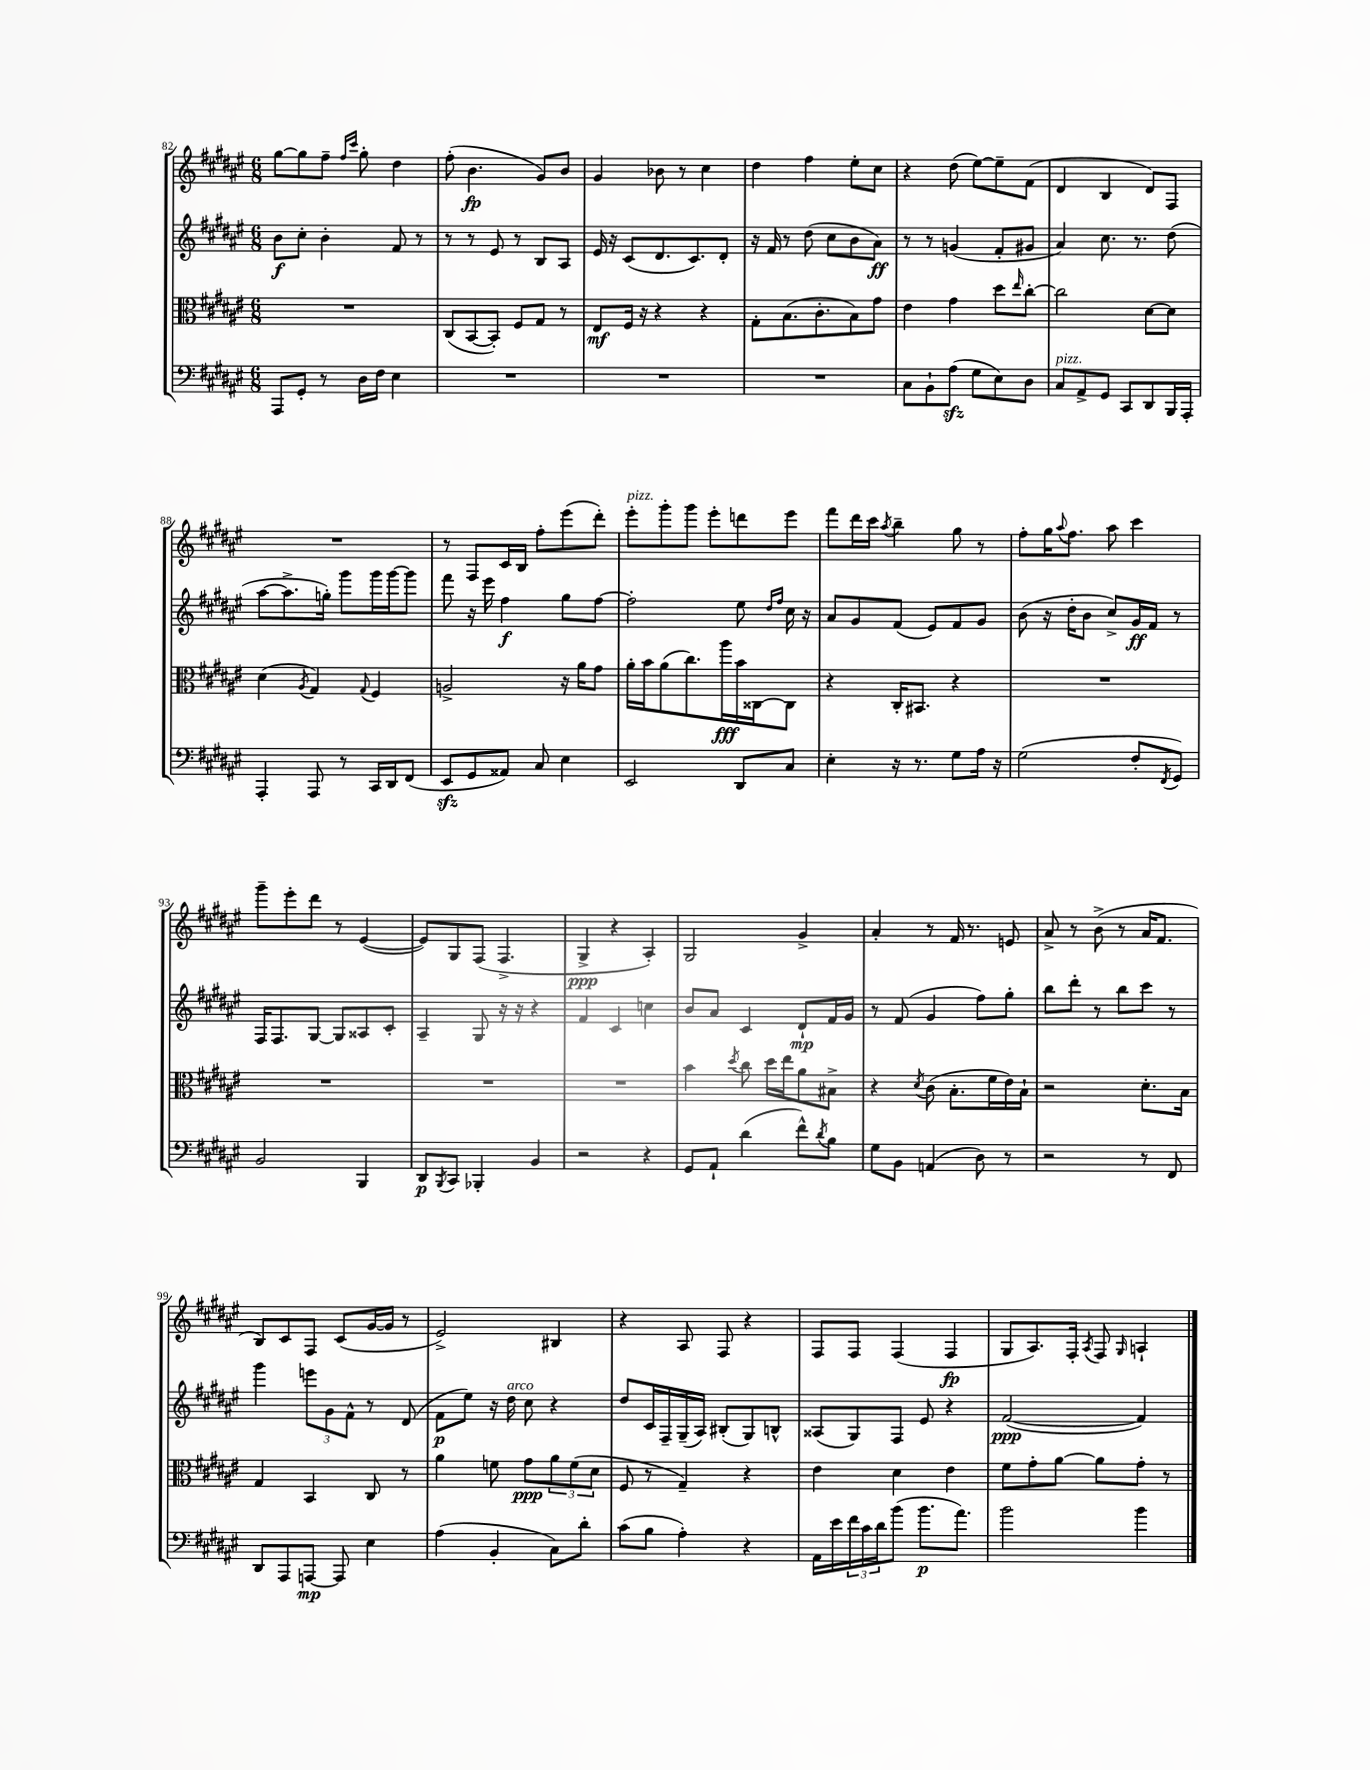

**kern	**dynam	**kern	**dynam	**kern	**dynam	**kern	**dynam
*part4	*part4	*part3	*part3	*part2	*part2	*part1	*part1
*staff4	*staff4	*staff3	*staff3	*staff2	*staff2	*staff1	*staff1
*clefF4	*	*clefC3	*	*clefG2	*	*clefG2	*
*k[f#c#g#d#a#e#]	*	*k[f#c#g#d#a#e#]	*	*k[f#c#g#d#a#e#]	*	*k[f#c#g#d#a#e#]	*
*M6/8	*	*M6/8	*	*M6/8	*	*M6/8	*
=82	=82	=82	=82	=82	=82	=82	=82
8AAA#/L	.	2.r	.	8b\L	f	[8gg#\L	.
8GG#'/J	.	.	.	8cc#'\J	.	8gg#\]	.
8r	.	.	.	4b'\	.	8ff#~\J	.
.	.	.	.	.	.	16qqff#/LL	.
.	.	.	.	.	.	16qqccc#/JJ	.
16D#\LL	.	.	.	.	.	8gg#'\	.
16F#\JJ	.	.	.	.	.	.	.
4E#\	.	.	.	8f#/	.	4dd#\	.
.	.	.	.	8r	.	.	.
=83	=83	=83	=83	=83	=83	=83	=83
2.r	.	(8C#/L	.	8r	.	(8ff#'\	.
.	.	[8BB/	.	8r	.	4.b\	fp
.	.	8BB'/J])	.	8e#/	.	.	.
.	.	8F#/L	.	8r	.	.	.
.	.	8G#/J	.	8B/L	.	8g#/L)	.
.	.	8r	.	8A#/J	.	8b/J	.
=84	=84	=84	=84	=84	=84	=84	=84
2.r	.	8E#/L	mf	16e#/	.	4g#/	.
.	.	.	.	16r	.	.	.
.	.	16F#/Jk	.	(8c#/L	.	.	.
.	.	16r	.	.	.	.	.
.	.	4r	.	8.d#/	.	8b-X\	.
.	.	.	.	.	.	8r	.
.	.	.	.	8.c#/)	.	.	.
.	.	4r	.	.	.	4cc#\	.
.	.	.	.	8d#'/J	.	.	.
=85	=85	=85	=85	=85	=85	=85	=85
2.r	.	8G#'\L	.	16r	.	4dd#\	.
.	.	.	.	16f#/	.	.	.
.	.	(8.B\	.	8r	.	.	.
.	.	.	.	(8dd#\	.	4ff#\	.
.	.	8.c#'\	.	.	.	.	.
.	.	.	.	8cc#\L	.	.	.
.	.	8B\)	.	8b\	.	8ee#'\L	.
.	.	8g#\J	.	8a#\J)	ff	8cc#\J	.
=86	=86	=86	=86	=86	=86	=86	=86
8C#\L	.	4e#\	.	8r	.	4r	.
8BB`\	.	.	.	8r	.	.	.
(8A#zz\J	.	4g#\	.	(4gn/	.	(8dd#\	.
8G#\L	.	.	.	.	.	[8ee#\L)	.
8E#\)	.	8dd#\L	.	8f#'/L	.	8ee#~\]	.
.	.	16qqee#/	.	.	.	.	.
8D#\J	.	[8cc#'\J	.	8g#X/J	.	(8f#\J	.
=87	=87	=87	=87	=87	=87	=87	=87
!LO:TX:a:i:t=pizz.	!	!	!	!	!	!	!
8C#/L	.	2cc#\]	.	4a#/)	.	4d#/	.
8AA#^/	.	.	.	.	.	.	.
8GG#/J	.	.	.	8.cc#\	.	4B/	.
8CC#/L	.	.	.	.	.	.	.
.	.	.	.	8.r	.	.	.
8DD#/	.	[8d#\L	.	.	.	8d#/L)	.
16BBB/L	.	8d#\J]	.	(8dd#\	.	8F#/J	.
16AAA#'/JJ	.	.	.	.	.	.	.
!!LO:LB:g=z
=88	=88	=88	=88	=88	=88	=88	=88
4AAA#'/	.	(4d#\	.	[8aa#\L	.	2.r	.
.	.	.	.	8.aa#^\]	.	.	.
.	.	8qA#/	.	.	.	.	.
8AAA#/	.	4G#/)	.	.	.	.	.
.	.	.	.	16ggn'\Jk)	.	.	.
8r	.	.	.	8ggg#\L	.	.	.
.	.	8qqG#/	.	.	.	.	.
16CC#/LL	.	4F#/	.	16ggg#\L	.	.	.
16DD#/J	.	.	.	[16ggg#\J	.	.	.
(8FF#/J	.	.	.	8ggg#\J]	.	.	.
=89	=89	=89	=89	=89	=89	=89	=89
8EE#zz/L	.	2An^/	.	8fff#\	.	8r	.
8GG#/	.	.	.	16r	.	8F#/L	.
.	.	.	.	16eee#\	.	.	.
8AA##X/J)	.	.	.	4ff#\	f	16c#/L	.
.	.	.	.	.	.	16B/JJ	.
8C#/	.	.	.	.	.	8ff#'\L	.
4E#\	.	16r	.	8gg#\L	.	(8eee#\	.
.	.	16a#\KL	.	.	.	.	.
.	.	8g#\J	.	[8ff#\J	.	8ddd#'\J)	.
=90	=90	=90	=90	=90	=90	=90	=90
!	!	!	!	!	!	!LO:TX:a:i:t=pizz.	!
2EE#/	.	16a#'\LL	.	2ff#'\]	.	8eee#'\L	.
.	.	16b\J	.	.	.	.	.
.	.	(8a#\	.	.	.	8ggg#'\	.
.	.	8.cc#\)	.	.	.	8ggg#\J	.
.	.	.	.	.	.	8eee#'\L	.
.	.	16aa#\L	fff	.	.	.	.
8DD#/L	.	16b\	.	8ee#\	.	8dddn\	.
.	.	[16C##X\J	.	.	.	.	.
.	.	.	.	16qqdd#/LL	.	.	.
.	.	.	.	16qqff#/JJ	.	.	.
8C#/J	.	8C##\J]	.	16cc#\	.	8eee#\J	.
.	.	.	.	16r	.	.	.
=91	=91	=91	=91	=91	=91	=91	=91
4E#'\	.	4r	.	8a#/L	.	8fff#\L	.
.	.	.	.	8g#/	.	16ddd#\L	.
.	.	.	.	.	.	16ccc#\JJ	.
.	.	.	.	.	.	8qaa#/	.
16r	.	16C#'/KL	.	(8f#/J	.	4bb~\	.
8.r	.	8.BB#X/J	.	.	.	.	.
.	.	.	.	8e#/L)	.	.	.
8G#\L	.	4r	.	8f#/	.	8gg#\	.
16A#\Jk	.	.	.	8g#/J	.	8r	.
16r	.	.	.	.	.	.	.
=92	=92	=92	=92	=92	=92	=92	=92
(2G#\	.	2.r	.	(8b\	.	8ff#'\L	.
.	.	.	.	16r	.	16gg#\K	.
.	.	.	.	.	.	8qqaa#/	.
.	.	.	.	16dd#'\KL	.	8.ff#\J	.
.	.	.	.	8b\J	.	.	.
.	.	.	.	8cc#^/L)	.	8aa#\	.
8F#'/L	.	.	.	16g#/L	ff	4ccc#\	.
.	.	.	.	16f#/JJ	.	.	.
8qFF#/	.	.	.	.	.	.	.
8GG#/J)	.	.	.	8r	.	.	.
!!LO:LB:g=z
=93	=93	=93	=93	=93	=93	=93	=93
2BB/	.	2.r	.	16F#/KL	.	8ggg#~\L	.
.	.	.	.	8.F#/	.	.	.
.	.	.	.	.	.	8eee#'\	.
.	.	.	.	[8G#/J	.	8ddd#\J	.
.	.	.	.	8G#/L]	.	8r	.
4BBB/	.	.	.	8A##X/	.	([4e#/	.
.	.	.	.	8c#'/J	.	.	.
=94	=94	=94	=94	=94	=94	=94	=94
8DD#/L	p	2.r	.	4A#~/	.	8e#/L])	.
8qBBB/	.	.	.	.	.	.	.
8CC#/J	.	.	.	.	.	8G#/	.
4BBB-X'/	.	.	.	8G#/	.	(8F#/J	.
.	.	.	.	16r	.	4.F#^/	.
.	.	.	.	16r	.	.	.
4BB/	.	.	.	4r	.	.	.
=95	=95	=95	=95	=95	=95	=95	=95
2r	.	2.r	.	4f#/	.	4G#^/	ppp
.	.	.	.	4c#/	.	4r	.
4r	.	.	.	4ccn\	.	4A#'/)	.
=96	=96	=96	=96	=96	=96	=96	=96
8GG#/L	.	4b\	.	8b/L	.	2G#/	.
8AA#`/J	.	.	.	8a#/J	.	.	.
.	.	8qdd#/	.	.	.	.	.
(4d#\	.	8cc#\	.	4c#/	.	.	.
.	.	16dd#\LL	.	.	.	.	.
.	.	16ee#\J	.	.	.	.	.
8f#^^\L)	.	8a#\	.	8d#`/L	mp	4g#^/	.
8qd#/	.	.	.	.	.	.	.
8B\J	.	8B#X^\J	.	16f#/L	.	.	.
.	.	.	.	16g#/JJ	.	.	.
=97	=97	=97	=97	=97	=97	=97	=97
8G#\L	.	4r	.	8r	.	4a#'/	.
8BB\J	.	.	.	(8f#/	.	.	.
.	.	8qd#/	.	.	.	.	.
(4AAn/	.	(8c#\	.	4g#/	.	8r	.
.	.	8.B'\L	.	.	.	16f#/	.
.	.	.	.	.	.	8.r	.
8D#\)	.	.	.	8ff#\L)	.	.	.
.	.	16f#\L	.	.	.	.	.
8r	.	16e#\)	.	8gg#'\J	.	8en/	.
.	.	16B`\JJ	.	.	.	.	.
=98	=98	=98	=98	=98	=98	=98	=98
2r	.	2r	.	8bb\L	.	8a#^/	.
.	.	.	.	8ddd#'\J	.	8r	.
.	.	.	.	8r	.	(8b^\	.
.	.	.	.	8bb\L	.	8r	.
8r	.	8.d#'\L	.	8ccc#\J	.	16a#/KL	.
.	.	.	.	.	.	8.f#/J	.
8FF#/	.	.	.	8r	.	.	.
.	.	16B\Jk	.	.	.	.	.
!!LO:LB:g=z
=99	=99	=99	=99	=99	=99	=99	=99
8DD#/L	.	4G#/	.	4ggg#\	.	8B/L)	.
8AAA#/	.	.	.	.	.	8c#/	.
[8AAAn/J	mp	4BB/	.	12eeen\L	.	8F#/J	.
.	.	.	.	12g#\	.	.	.
8AAA/]	.	.	.	.	.	(8c#/L	.
.	.	.	.	12f#^^\J	.	.	.
4E#\	.	8C#/	.	8r	.	[16g#/L	.
.	.	.	.	.	.	16g#/JJ]	.
.	.	8r	.	(8d#/	.	8r	.
=100	=100	=100	=100	=100	=100	=100	=100
(4A#\	.	4a#\	.	8f#\L	p	2e#^/)	.
.	.	.	.	8ee#\J)	.	.	.
4BB'/	.	8fn\	.	16r	.	.	.
!	!	!	!	!LO:TX:a:i:t=arco	!	!	!
.	.	.	.	16dd#\	.	.	.
.	.	8g#\L	ppp	8cc#\	.	.	.
8C#\L)	.	12a#\	.	4r	.	4B#X/	.
.	.	(12f\	.	.	.	.	.
8d#'\J	.	.	.	.	.	.	.
.	.	12d#\J	.	.	.	.	.
=101	=101	=101	=101	=101	=101	=101	=101
(8c#\L	.	8F#/	.	8dd#/L	.	4r	.
8B\J	.	8r	.	16c#/L	.	.	.
.	.	.	.	16F#~/	.	.	.
4A#'\)	.	4G#~/)	.	(16G#~/	.	8A#/	.
.	.	.	.	16A#/JJ)	.	.	.
.	.	.	.	(8B#X'/L	.	8F#/	.
4r	.	4r	.	8G#/)	.	4r	.
.	.	.	.	8Bn^^/J	.	.	.
=102	=102	=102	=102	=102	=102	=102	=102
16AA#\LL	.	4e#\	.	(8A##X/L	.	8F#/L	.
16e#\	.	.	.	.	.	.	.
24f#\	.	.	.	8G#/)	.	8F#/J	.
24c#\	.	.	.	.	.	.	.
24d#\J	.	.	.	.	.	.	.
(8b\J	.	4d#\	.	8F#/J	.	(4F#/	.
8.b\L	p	.	.	8e#/	.	.	.
.	.	4e#\	.	4r	.	4F#/	fp
8.a#\J)	.	.	.	.	.	.	.
=103	=103	=103	=103	=103	=103	=103	=103
2b\	.	8f#\L	.	([2f#/	ppp	8G#/L	.
.	.	8g#'\	.	.	.	8.A#/)	.
.	.	[8a#\J	.	.	.	.	.
.	.	.	.	.	.	16F#'/Jk	.
.	.	.	.	.	.	8qA#/	.
.	.	8a#\L]	.	.	.	8F#/	.
.	.	.	.	.	.	16qqG#/	.
4b\	.	8g#'\J	.	4f#/])	.	4An`/	.
.	.	8r	.	.	.	.	.
==	==	==	==	==	==	==	==
*-	*-	*-	*-	*-	*-	*-	*-
